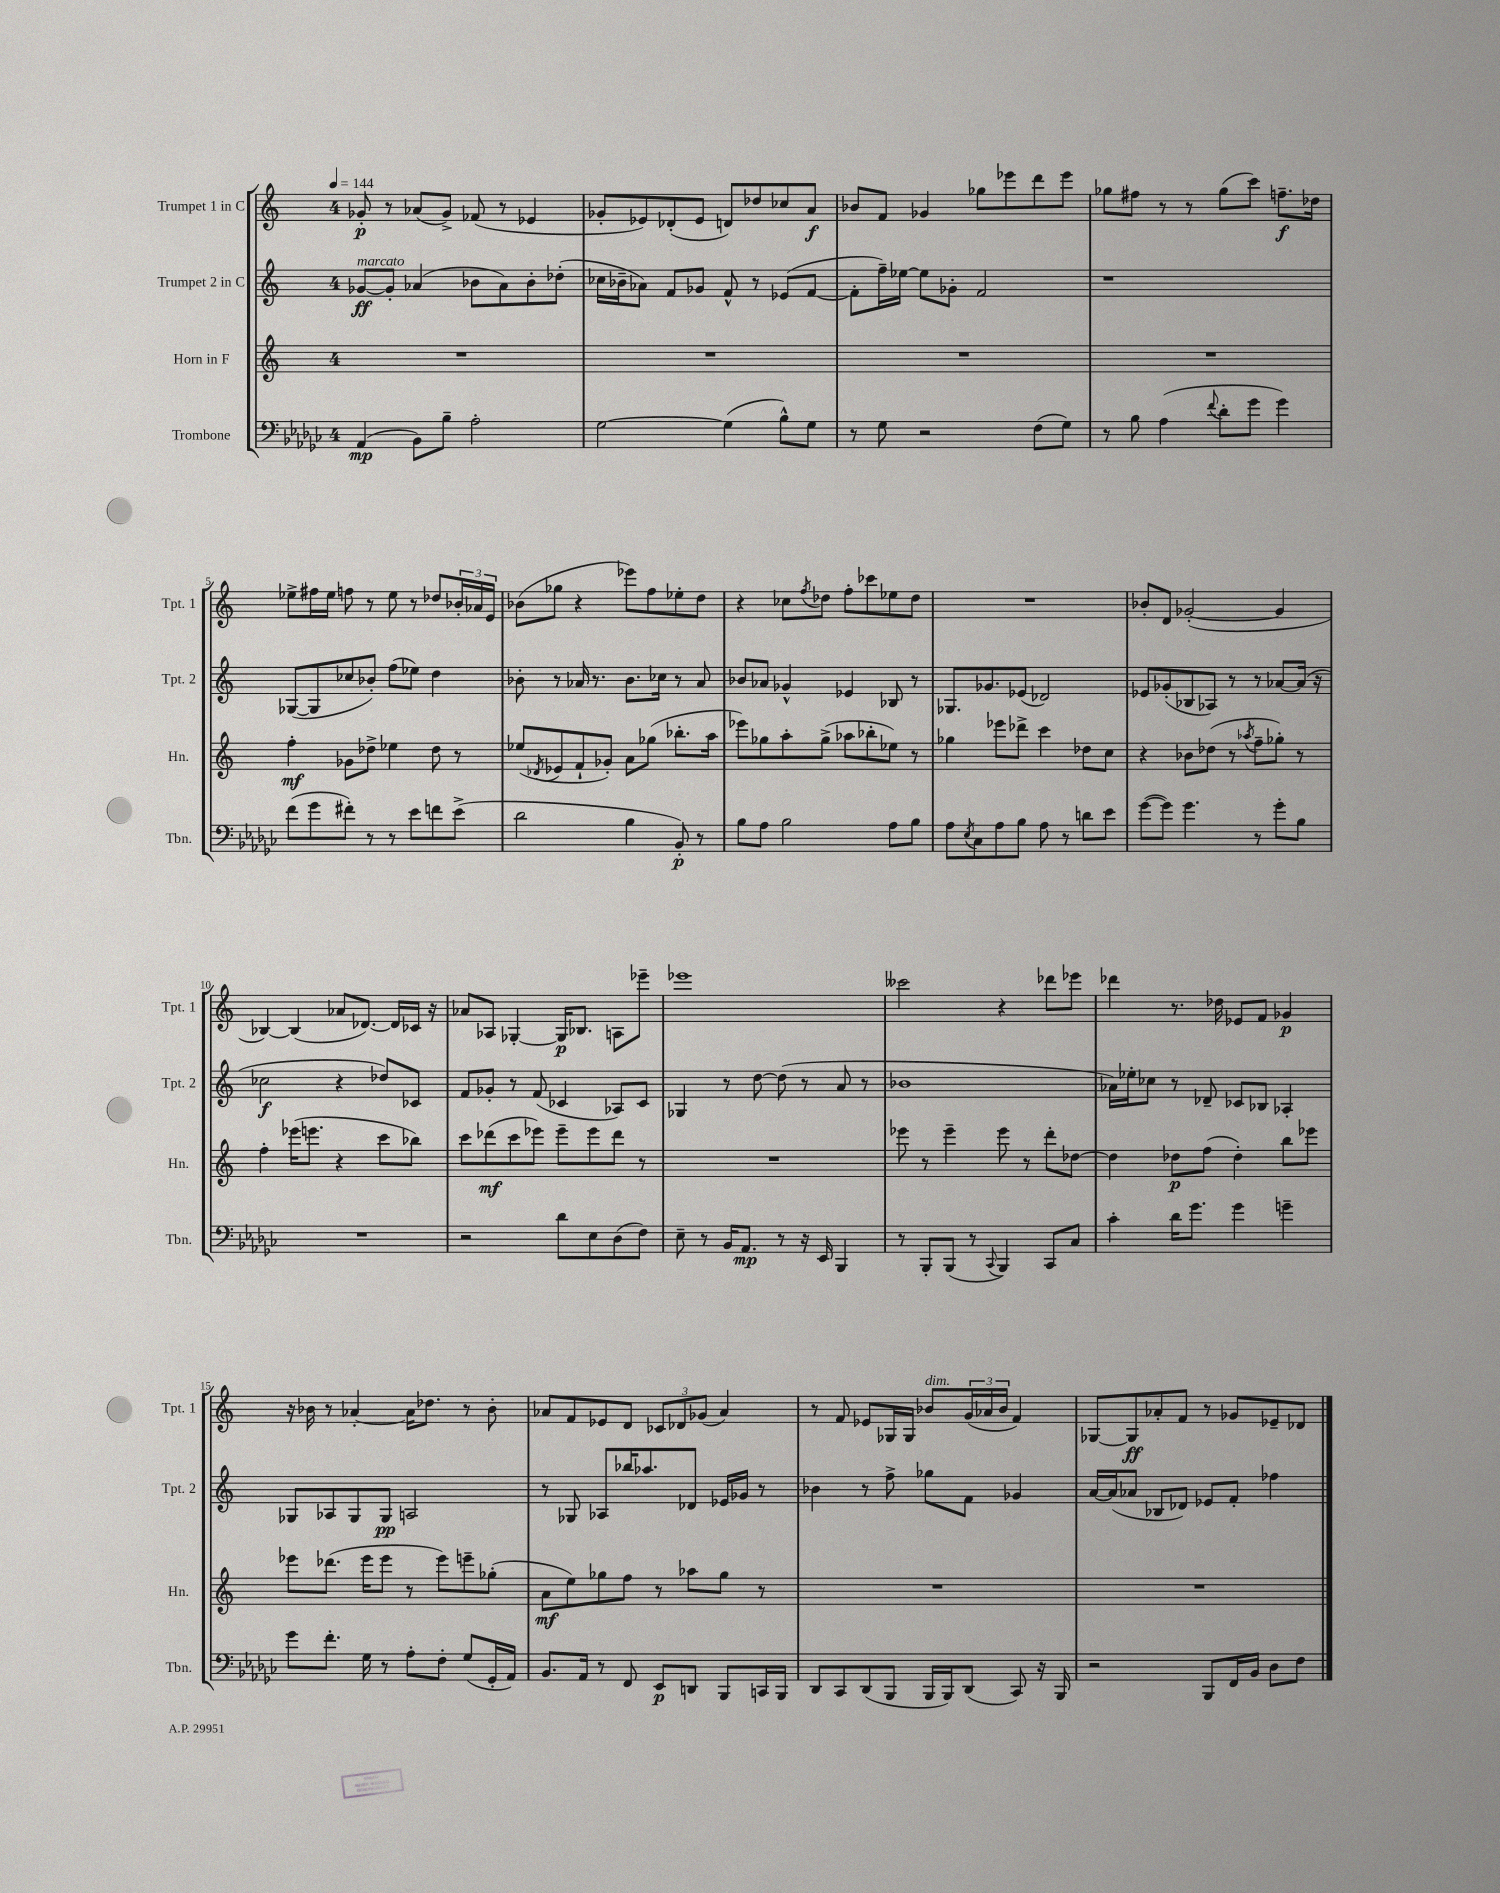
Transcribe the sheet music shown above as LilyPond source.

<<
\new StaffGroup <<
\new Staff = "s0" \with { instrumentName = "Trumpet 1 in C" shortInstrumentName = "Tpt. 1" } {
    \clef treble \key c \major \once \override Staff.TimeSignature.style = #'single-digit \time 4/4 \tempo 4 = 144
    ges'8-.\p r8 aes'8( ges'8->) fes'8( r8 ees'4 |
    ges'8-. ees'8) des'8-.( ees'8 d'8) des''8 ces''8 a'8\f |
    bes'8 f'8 ges'4 ges''8 ees'''8 d'''8 ees'''8 |
    ges''8 fis''8 r8 r8 ges''8( c'''8) f''8.--\f des''16 |
    ees''8-> fis''16 ees''16 f''8 r8 ees''8 r8 des''8 \tuplet 3/2 { bes'16-. aes'16 e'16 } |
    bes'8( ges''8 r4 ees'''8) f''8 ees''8-. d''8 |
    r4 ces''8 \acciaccatura { f''8 } des''8 f''8-. ces'''8 ees''8 des''8 |
    R1 |
    bes'8-. d'8 ges'2~-.( ges'4 |
    bes4~) bes4( aes'8 des'8.~) des'16 ces'16 r16 |
    aes'8 aes8 ges4~-. ges16\p bes8. a8 ees'''8-- |
    ees'''1 |
    ceses'''2 r4 des'''8 ees'''8 |
    des'''4 r8. des''16 ees'8 f'8 ges'4\p |
    r16 bes'16 r8 aes'4~-. aes'16 des''8. r8 bes'8-. |
    aes'8 f'8 ees'8 d'8 \tuplet 3/2 { ces'8 des'8 ges'8( } aes'4) |
    r8 f'8 ees'8 ges16 ges16 bes'8^\markup { \italic "dim." } \tuplet 3/2 { g'16( aes'16 bes'16 } f'4) |
    ges8~ ges8\ff aes'8-. f'8 r8 ges'8 ees'8-- des'8 \bar "|." |
}
\new Staff = "s1" \with { instrumentName = "Trumpet 2 in C" shortInstrumentName = "Tpt. 2" } {
    \clef treble \key c \major \once \override Staff.TimeSignature.style = #'single-digit \time 4/4
    ges'8~\ff^\markup { \italic "marcato" } ges'8-. aes'4( bes'8 aes'8) bes'8-. des''8-.( |
    ces''16 bes'16-- aes'8) f'8 ges'8 f'8-^ r8 ees'8( f'8~ |
    f'8-. f''16--) ees''16~ ees''8 ges'8-. f'2 |
    r1 |
    ges8~( ges8 ces''8 bes'8-.) f''8( ees''8) d''4 |
    bes'8-. r8 aes'16 r8. bes'8. ces''16 r8 aes'8 |
    bes'8 aes'8 ges'4-^ ees'4 bes8 r8 |
    ges8. ges'8. ees'8( des'2) |
    ees'8 ges'8-.( bes8 aes8) r8 r8 aes'8~ aes'16( r16 |
    ces''2\f r4 des''8) ces'8 |
    f'8 ges'8-. r8 f'8( ces'4 aes8) ces'8 |
    ges4 r8 d''8~ d''8( r8 a'8 r8 |
    bes'1 |
    aes'16) ees''16-. ces''8 r8 des'8-- ces'8 bes8 aes4-. |
    ges8 aes8 ges8 ges8\pp a2 |
    r8 ges8 aes8 bes''16 aes''8. des'8 ees'16 ges'16 r8 |
    bes'4 r8 f''8-> ges''8 f'8 ges'4 |
    a'16~ a'16( aes'8 bes8 des'8) ees'8 f'8-. fes''4 \bar "|." |
}
\new Staff = "s2" \with { instrumentName = "Horn in F" shortInstrumentName = "Hn." } {
    \clef treble \key c \major \once \override Staff.TimeSignature.style = #'single-digit \time 4/4
    R1 |
    R1 |
    R1 |
    R1 |
    f''4-.\mf ges'8 des''8-> ees''4 des''8 r8 |
    ees''8( \acciaccatura { des'8 } ees'8 f'8-! ges'8-.) a'8 ges''8( bes''8.-. a''16 |
    ees'''8) ges''8 a''8-. ges''8->( aes''8 bes''8-. ees''8) r8 |
    ges''4 ees'''8 des'''8-> c'''4 des''8 c''8 |
    r4 bes'8 des''8( r8 \acciaccatura { aes''8 } f''8-- ges''8-.) r8 |
    f''4-. ees'''16( e'''8. r4 c'''8 bes''8) |
    c'''8 des'''8\mf( c'''8 ees'''8) ees'''8-- ees'''8 des'''8 r8 |
    R1 |
    ees'''8 r8 ees'''4-- ees'''8 r8 d'''8-. des''8~ |
    des''4 des''8\p f''8( des''4-.) b''8 ees'''8 |
    ees'''8 des'''8.( ees'''16 ees'''8 r8 ees'''8) e'''8-- ges''8-.( |
    a'8\mf e''8) ges''8 f''8 r8 aes''8 ges''8 r8 |
    R1 |
    R1 \bar "|." |
}
\new Staff = "s3" \with { instrumentName = "Trombone" shortInstrumentName = "Tbn." } {
    \clef bass \key ges \major \once \override Staff.TimeSignature.style = #'single-digit \time 4/4
    aes,4\mp( bes,8) bes8-- aes2-. |
    ges2~ ges4( bes8-^) ges8 |
    r8 ges8 r2 f8( ges8) |
    r8 bes8 aes4( \appoggiatura { f'8 } des'8-. ges'8 ges'4) |
    f'8( ges'8 fis'8-.) r8 r8 ees'8 f'8 ees'8->( |
    des'2 bes4 bes,8-.\p) r8 |
    bes8 aes8 bes2 aes8 bes8 |
    aes8 \acciaccatura { ees8 } ces8 aes8 bes8 aes8 r8 d'8 ees'8 |
    ges'8~( ges'8) ges'4. r8 ges'8-. bes8 |
    R1 |
    r2 des'8 ees8 des8( f8) |
    ees8-- r8 bes,16 aes,8.\mp r8 r16 ees,16 bes,,4 |
    r8 bes,,8-. bes,,8( r8 \appoggiatura { ces,8 } bes,,4) ces,8 ces8 |
    ces'4-. des'16 ges'8. ges'4 g'4-- |
    ges'8 f'8.-. ges16 r8 aes8-. f8-. ges8( ges,16-. aes,16) |
    bes,8. aes,16 r8 f,8 ees,8\p d,8 bes,,8 c,16 bes,,16 |
    des,8 ces,8 des,8( bes,,8 bes,,16 bes,,16) des,8( ces,8) r16 bes,,16 |
    r2 bes,,8 f,16 bes,16 des8 f8 \bar "|." |
}
>>
>>
